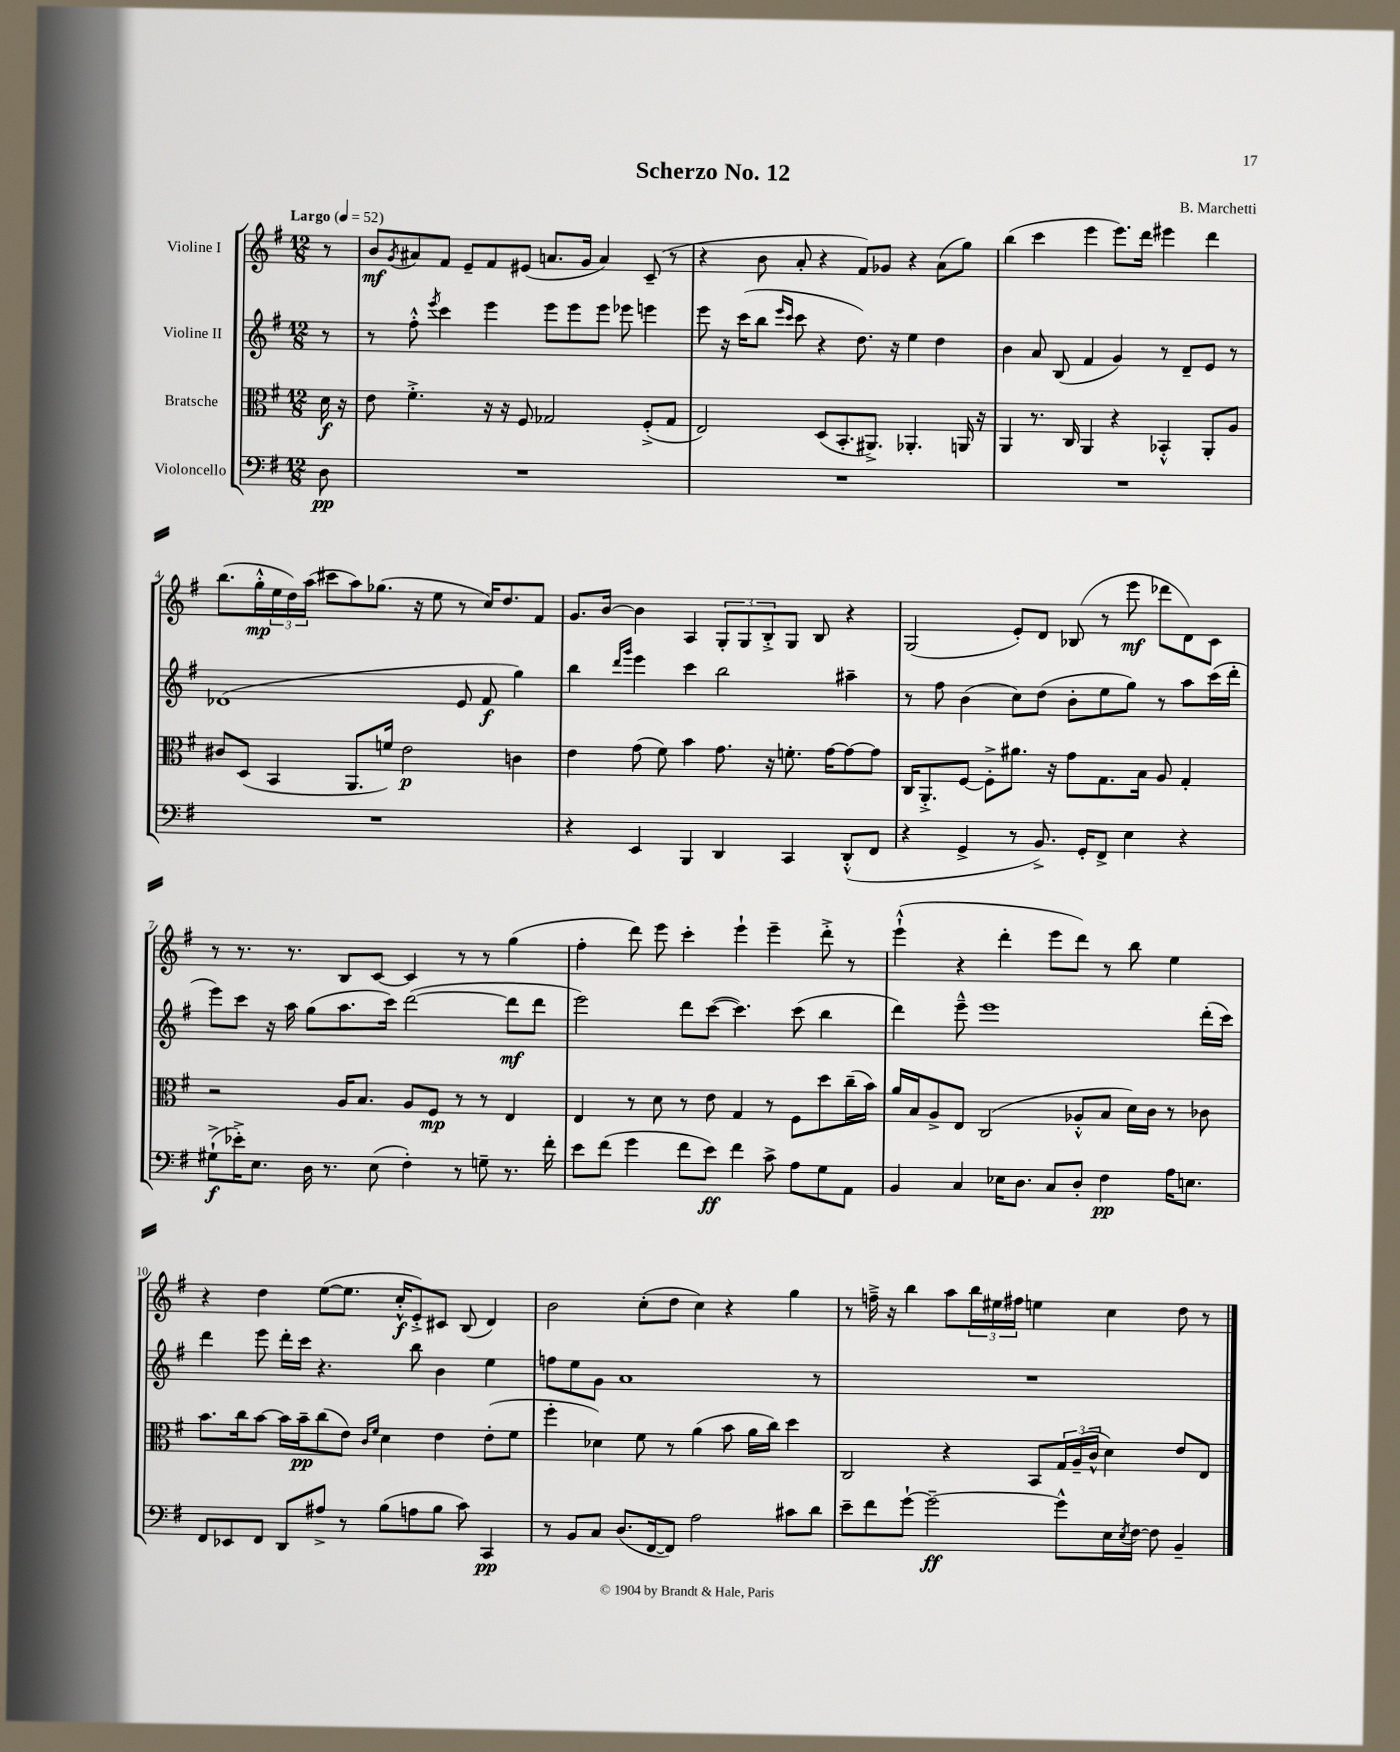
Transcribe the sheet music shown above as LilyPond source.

\header { title = "Scherzo No. 12" composer = "B. Marchetti" }
<<
\new StaffGroup <<
\new Staff = "s0" \with { instrumentName = "Violine I" } {
    \clef treble \key g \major \numericTimeSignature \time 12/8 \partial 8 \tempo "Largo" 4 = 52
    r8 |
    b'8\mf \acciaccatura { g'8 } ais'8 fis'8 e'8-- fis'8 eis'8( a'8. g'16 a'4) c'8--( r8 |
    r4 b'8 a'8-. r4 fis'8) ges'8 r4 a'8( g''8) |
    b''4( c'''4 e'''4 e'''8.) d'''16 eis'''4 d'''4 |
    b''8.( g''16-.-^\mp \tuplet 3/2 { e''16 d''16) a''16( } cis'''8 a''8) ges''8.( r16 e''8 r8 c''16) d''8. fis'8 |
    g'8. b'16~ b'4 a4 \tuplet 3/2 { g8-. g8 b8-.-> } g8 b8 r4 |
    g2( e'8-.) d'8 bes8( r8 e'''8\mf des'''8 d'8) c'8 |
    r8 r8. r8. b8 c'8~ c'4 r8 r8 g''4( |
    fis''4-. d'''8) e'''8 c'''4-. e'''4-! e'''4-- d'''8-.-> r8 |
    e'''4-!-^( r4 d'''4-. e'''8 d'''8) r8 b''8 e''4 |
    r4 d''4 e''8~( e''8. c''16-.-^\f e'8-.->) cis'8 b8( d'4) |
    b'2 c''8-.( d''8 c''4) r4 g''4 |
    r8 f''16---> r16 b''4 a''8 \tuplet 3/2 { b''16 eis''16 fis''16 } e''4 c''4 d''8 r8 \bar "|." |
}
\new Staff = "s1" \with { instrumentName = "Violine II" } {
    \clef treble \key g \major \numericTimeSignature \time 12/8 \partial 8
    r8 |
    r8 fis''8-.-^ \acciaccatura { e'''8 } c'''4 e'''4 e'''8 e'''8 e'''8 ees'''8 e'''4 |
    e'''8 r16 c'''16( b''8 \grace { e'''16 c'''16 } c'''8 r4 d''8.) r16 e''4 d''4 |
    b'4 a'8 b8( fis'4 g'4) r8 d'8-- e'8 r8 |
    des'1( e'8 fis'8\f g''4) |
    b''4 \grace { d'''16 g'''16 } e'''4 c'''4 b''2 ais''4-- |
    r8 fis''8 b'4( c''8) d''8( b'8-. e''8 g''8) r8 a''8 c'''16( d'''16-. |
    e'''8) c'''8 r16 a''16 g''8( a''8. c'''16) d'''2~( d'''8\mf d'''8 |
    e'''2) d'''8 c'''8~( c'''4.) c'''8( b''4 |
    d'''4) e'''8---^ e'''1 d'''16-.( c'''16) |
    d'''4 e'''8 d'''16-. c'''16 r4. b''8 b'4 e''4 |
    f''8 e''8 g'8 a'1 r8 |
    R1. \bar "|." |
}
\new Staff = "s2" \with { instrumentName = "Bratsche" } {
    \clef alto \key g \major \numericTimeSignature \time 12/8 \partial 8
    d'16\f r16 |
    e'8 fis'4.-.-> r16 r16 fis8 ges2 fis8-.->( ges8 |
    e2) d8( b,8.-. ais,8.->) aes,4.-. a,16 r16 |
    a,4 r8. c16 a,4 r4 bes,4-.-^ a,8-. a8 |
    cis'8 d8( b,4 a,8. f'16) e'2\p c'4 |
    e'4 g'8( fis'8) b'4 g'8. r16 f'8.-. g'16~ g'8~ g'8 |
    c16 a,8.-.-> fis8~ fis8-.-> ais'8. r16 g'8 g8. b16 a8 g4-. |
    r2 a16 b8. a8 fis8\mp r8 r8 e4 |
    e4 r8 d'8 r8 e'8 g4 r8 fis8 d''8 c''16--( b'16) |
    a'16 b16 a8-> e8 c2( aes8-.-^ b8 d'16) c'16 r8 ces'8 |
    b'8. c''16 b'8~ b'16 b'16--\pp c''8( e'8) \grace { c'16 fis'16 } d'4 e'4 e'8-.( fis'8 |
    fis''4-. des'4) fis'8 r8 a'4( b'8 a'16 c''16) d''4 |
    c2 r4 b,8 \tuplet 3/2 { g16 a16--( c'16-^ } d'4) e'8 e8 \bar "|." |
}
\new Staff = "s3" \with { instrumentName = "Violoncello" } {
    \clef bass \key g \major \numericTimeSignature \time 12/8 \partial 8
    d8\pp |
    R1. |
    R1. |
    R1. |
    R1. |
    r4 e,4 b,,4 d,4 c,4 d,8-.-^( fis,8 |
    r4 g,4-> r8 b,8.->) g,16-. fis,8-> e4 r4 |
    gis8-!->\f( ees'16-.->) e8. d16 r8. e8( fis4-.) r8 g8-- r8. fis'16-. |
    e'8 fis'8( g'4 fis'8 e'8\ff) fis'4 c'8-> a8 g8 a,8 |
    b,4 c4 ees16 d8. c8 d8-. fis4\pp a16 e8. |
    fis,8 ees,8 fis,8 d,8 ais8-> r8 b8( a8 b8 c'8) c,4\pp |
    r8 b,8 c8 d8.( fis,16~ fis,8) a2 cis'8 d'8 |
    e'8-- fis'8 g'8~-! g'2~--\ff g'8-^ e16 \acciaccatura { e8 } fis16~ fis8 b,4-- \bar "|." |
}
>>
>>
